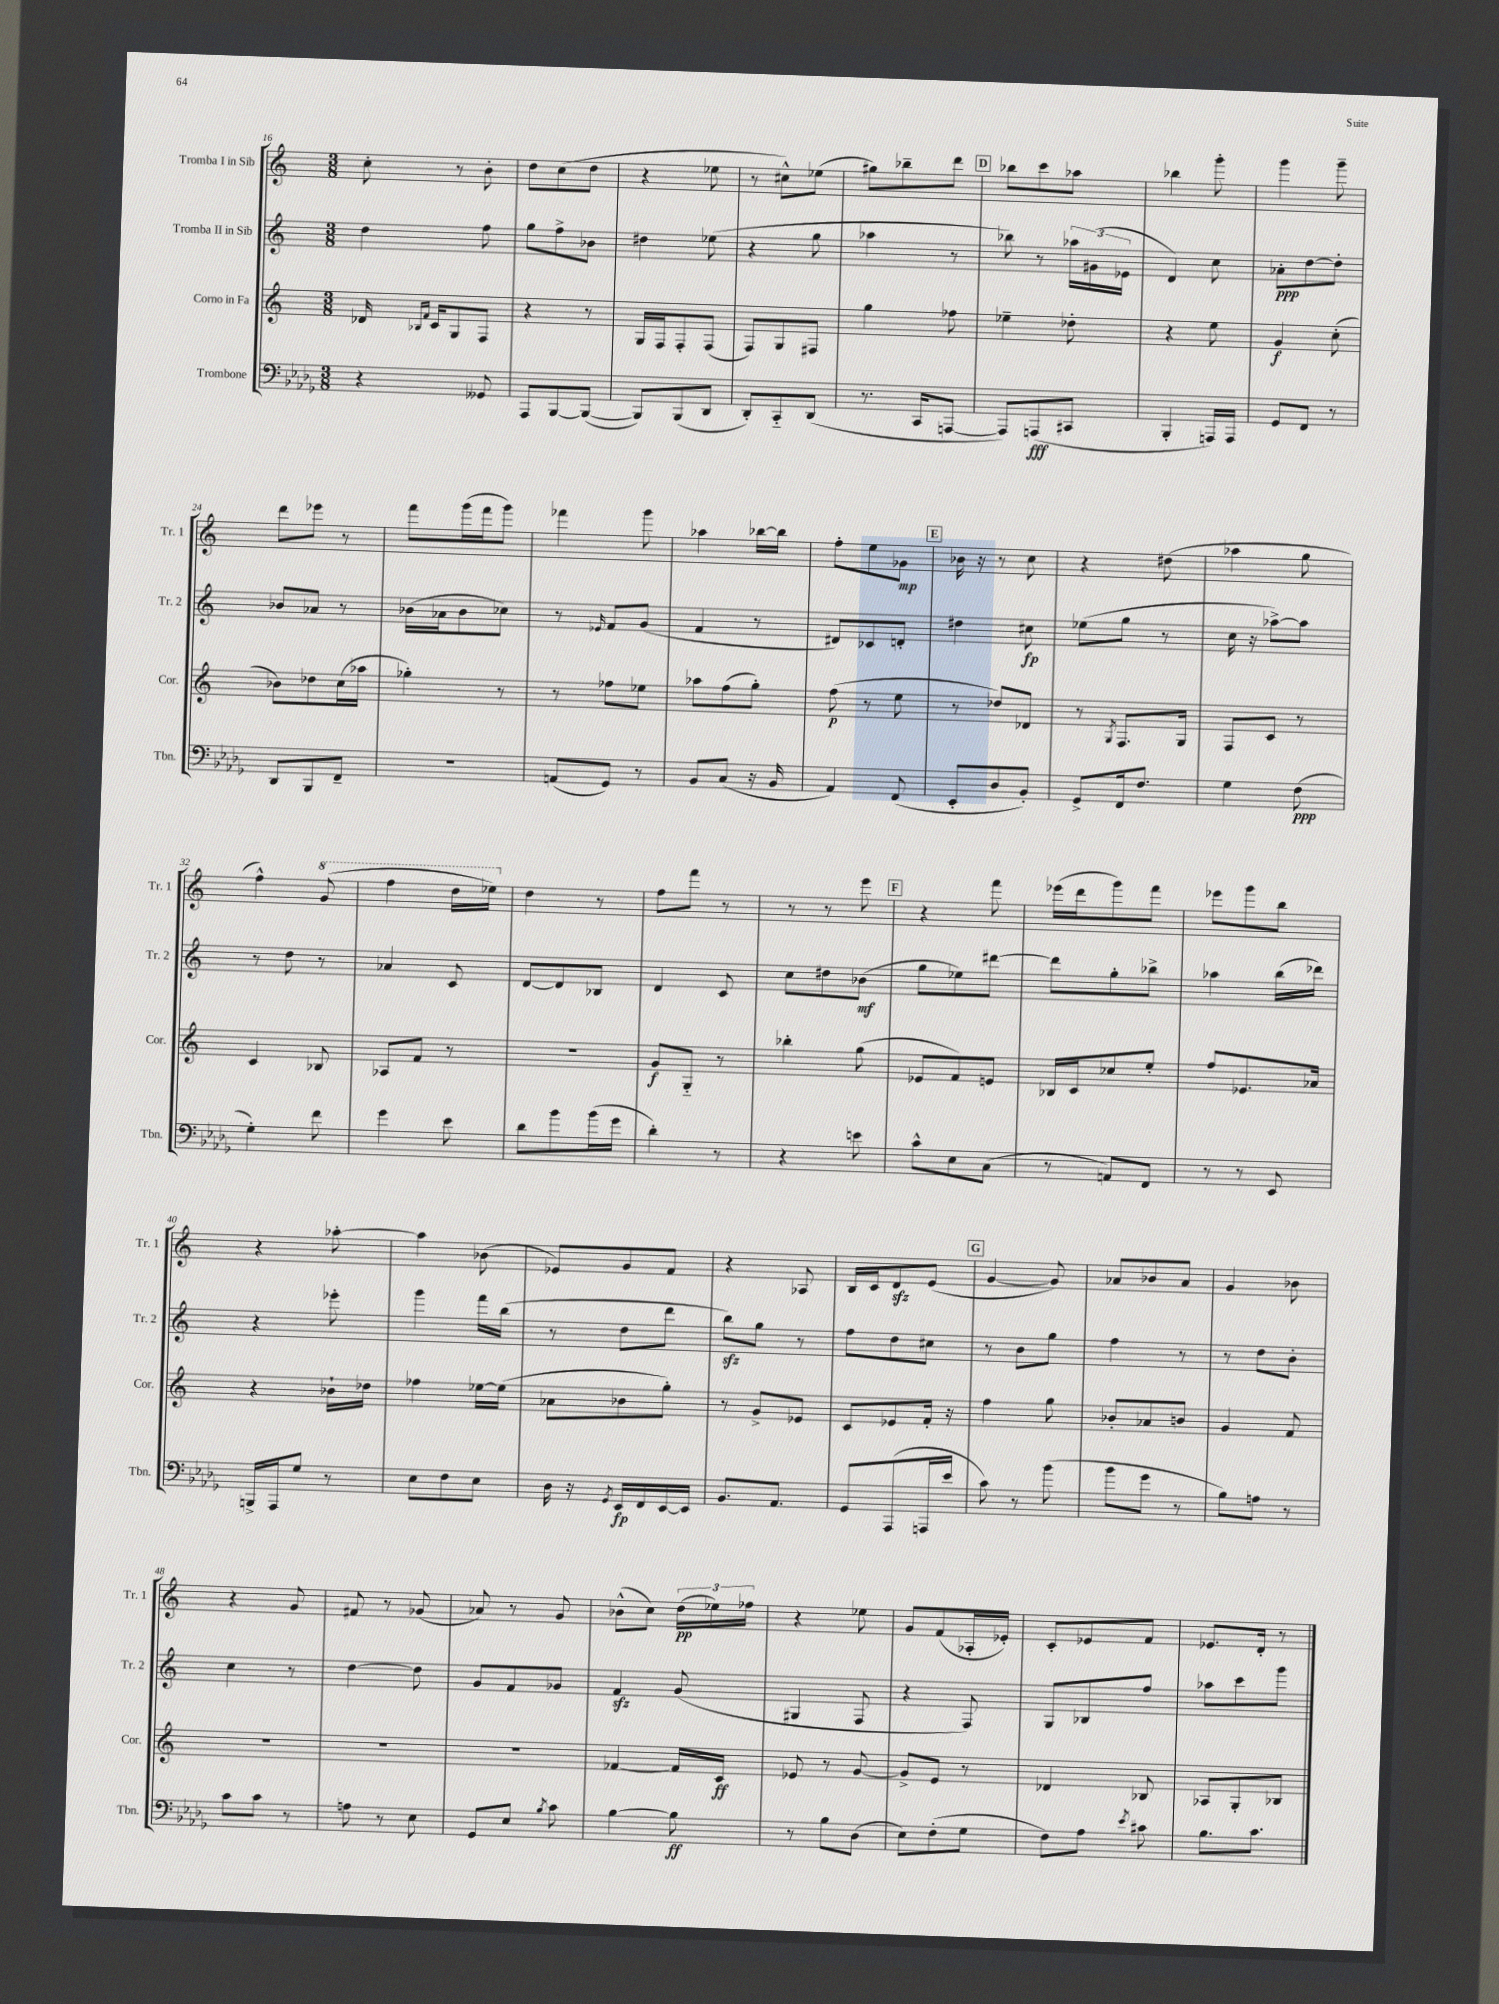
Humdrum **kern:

**kern	**kern	**kern	**kern
*staff4	*staff3	*staff2	*staff1
*clefF4	*clefG2	*clefG2	*clefG2
*k[b-e-a-d-g-]	*k[]	*k[]	*k[]
*M3/8	*M3/8	*M3/8	*M3/8
4r	16d-	4dd	8cc'
.	16qqB-	.	.
.	16qqf	.	.
.	16c	.	.
.	8G	.	8r
8GG--	8F	8ff	8b'
=	=	=	=
8AAA-	4r	8gg	8dd
[8BBB-	.	8ff^	(8cc
(8BBB-_	8r	8b-	8dd
=	=	=	=
8BBB-])	16G	4dd#	4r
.	16F	.	.
(8BBB-	8F'	.	.
8DD-	(8F	(8ee-	8ee-
=	=	=	=
8DD-')	8F)	4r	8r
8CC'~	8G	.	8cc#^^)
(8DD-	8F#	8gg	(8ee-
=	=	=	=
8.r	4gg	4aa-	8gg#)
.	.	.	8bb-~
16CC	.	.	.
[8AAA	8ff-	8r	8ddd
=	=	=	=
8AAA])	4ee-~	8bb-)	8bb-
(8AAA	.	8r	8ccc
8CC#	8dd-'	24aa-	8aa-
.	.	(24g#	.
.	.	24e-	.
=	=	=	=
4BBB-'	4r	4d)	4bb-
16AAA)	8ee	8cc	8ggg'
16AAA	.	.	.
=	=	=	=
8GG-	4g	8a-'	4ggg
8FF	.	[8dd	.
8r	(8cc'	8dd']	8ggg~
=	=	=	=
8DD-	8b-)	8b-	8ddd
8BBB-	8dd-	8a-	8eee-
8FF~	(16cc	8r	8r
.	16aa-	.	.
=	=	=	=
4.r	4gg-')	(16b-	8fff
.	.	16a-	.
.	.	8b-	(16ggg
.	.	.	16fff
.	8r	8cc-)	8ggg)
=	=	=	=
(8AA	8r	8r	4fff-
.	.	16qqe-	.
8GG-)	8ff-	8f	.
8r	8ee-	(8g	8ggg
=	=	=	=
8BB-	8aa-	4f	4aa-
(8C	(8ff	.	.
16r	8gg')	8r	[16bb-
16BB-	.	.	16bb-]
=	=	=	=
4AA-)	(8ff	8d#)	8ff'
.	8r	8c-	8ee
(8FF	8ee	8d'	8g-
=	=	=	=
8EE-'	8r	4dd#	16b-
.	.	.	16r
8D-	8dd-)	.	8r
8BB-')	8d-	8cc#	8cc
=	=	=	=
8GG-^	8r	(8ee-	4r
.	8qG	.	.
16FF	8.F	8gg	.
8.F	.	.	.
.	.	8r	(8dd#
.	16G	.	.
=	=	=	=
4G-	8F	16cc	4aa-
.	.	16r	.
.	8c	[8aa-^)	.
(8F	8r	8aa-]	8gg
=	=	=	=
4G-')	4c	8r	4ff^^)
.	.	8dd	.
8f	8B-	8r	(8gg
=	=	=	=
4g-	8A-	4a-	4fff
.	8f	.	.
8e-	8r	8c	16ddd
.	.	.	16eee-)
=	=	=	=
8d-	4.r	[8d	4dd
8b-	.	8d]	.
(16b-	.	8B-	8r
16g-	.	.	.
=	=	=	=
4d-')	8g	4d	8ff
.	8G'~	.	8fff
8r	8r	8c	8r
=	=	=	=
4r	4bb-'	8cc	8r
.	.	8dd#	8r
8e	(8gg	(8b-	8eee
=	=	=	=
8c^^	8e-	8gg	4r
8E-	8f)	8ee-)	.
(8C	8e	[8ddd#	8fff
=	=	=	=
8r	16B-	8ddd#]	(16eee-
.	16c	.	16ddd
8AA)	8cc-	8gg'	8ggg)
8FF	8ee'	8bb-^	8fff
=	=	=	=
8r	8ff	4aa-	8eee-
8r	8.e-	.	8ggg
8EE-	.	(16bb	8bb
.	16a-	16ddd-)	.
=	=	=	=
16BBB^	4r	4r	4r
16AAA-	.	.	.
8G-	.	.	.
8r	16b-`	8eee-'	[8aa-'
.	16dd-	.	.
=	=	=	=
8E-	4ff-	4ggg	4aa-]
8F	.	.	.
8E-	[16ee-	16fff	(8b-
.	(16ee-]	(16bb	.
=	=	=	=
16D-	8a-	8r	8e-)
16r	.	.	.
8qGG-	.	.	.
16EE-	8b-	8dd	8g
16FF	.	.	.
[16EE-	8gg')	8ddd	8f
16EE-]	.	.	.
=	=	=	=
8.BB-	8r	8bb)	4r
.	8g^	8gg	.
8.AA-	.	.	.
.	8e-	8r	8A-
=	=	=	=
8GG-	8c	8ff	16B
.	.	.	16c
(8AAA-	8e-	8dd	8d
16AAA	16f'	8cc#	(8e
16e-	16r	.	.
=	=	=	=
8c)	4ff	8r	[4g
8r	.	8b	.
(8b-	8gg	8gg	8g])
=	=	=	=
8b-	8b-'	4ff	8a-
8g-	8a-	.	8b-
8r	8b	8r	8a-
=	=	=	=
8B-)	4g	8r	4g
8A	.	8dd	.
8r	8f	8b'	8b-
=	=	=	=
8c	4.r	4cc	4r
8c	.	.	.
8r	.	8r	8g
=	=	=	=
8A	4.r	[4dd	8f#
8r	.	.	8r
8E-	.	8dd]	(8g-
=	=	=	=
8GG-	4.r	8g	8a-)
8E-	.	8f	8r
8qB-	.	.	.
8c	.	8g-	8g
=	=	=	=
[4B-	[4f-	4f	(8b-^^
.	.	.	8cc)
8B-]	16f-]	(8g	(24dd
.	.	.	24ee-)
.	16c	.	.
.	.	.	24ff-
=	=	=	=
8r	8e-	4G#	4r
8B-	8r	.	.
(8D-	[8g	8F	8ee-
=	=	=	=
8E-)	8g^]	4r	8g
(8F'	8e	.	(8f
8G-	8r	8F)	16A-'
.	.	.	16e-')
=	=	=	=
8F)	4d-	8G	8c'
8A-	.	8B-	8e-
8qe-	.	.	.
8c#	8B-	8ff	8f
=	=	=	=
8.B-	8A-	8aa-	8.e-
.	8G'	8ccc	.
8.c	.	.	16d'
.	8B-	8ggg	8r
==	==	==	==
*-	*-	*-	*-
